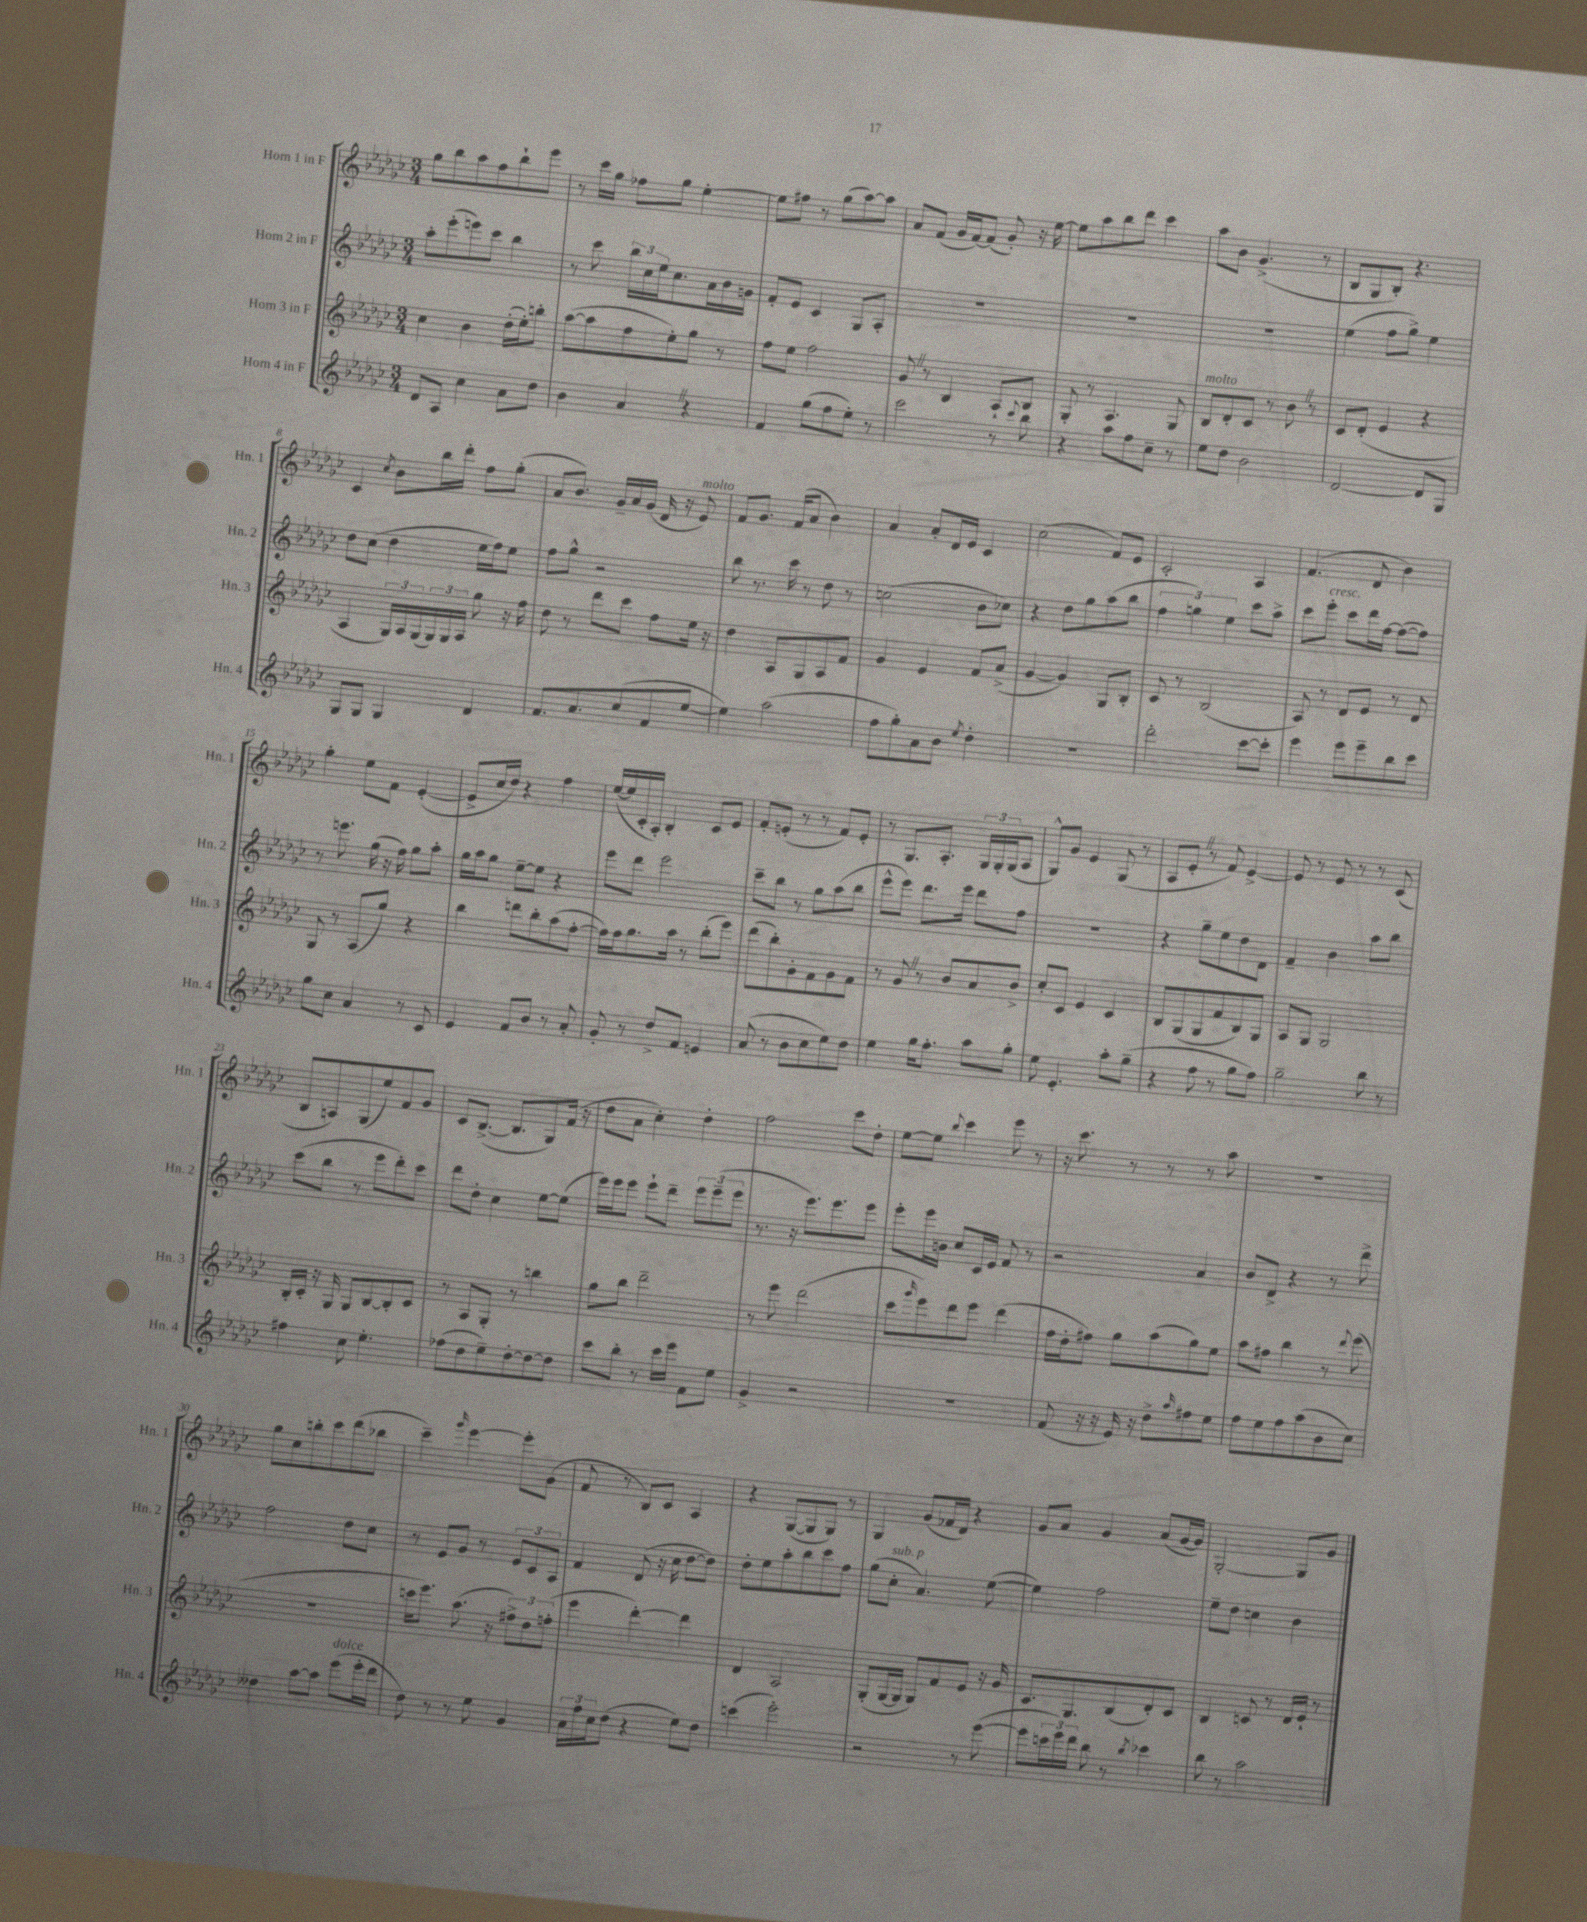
<<
\new StaffGroup <<
\new Staff = "s0" \with { instrumentName = "Horn 1 in F" shortInstrumentName = "Hn. 1" } {
    \clef treble \key ges \major \numericTimeSignature \time 3/4
    ges''8 bes''8 aes''8 f''8 bes''8-! ees'''8 |
    r8 ces'''16 ges''16 fes''8 ges''8 ees''4~-. |
    ees''8 fis''8 r8 ges''8( aes''8~) aes''8 |
    aes'8 f'8( ges'16 f'16~) f'8( ges'8-.) r16 ees''16~ |
    ees''8 aes''8 bes''8 des'''8 ces'''4 |
    aes''8 bes'8 ges'4.->( r8 |
    bes8 ges8 bes8-.) r4. |
    ces'4 \acciaccatura { ces''8 } bes'8 bes''16 des'''16-. f''8 ges''8-.( |
    aes'8 bes'8.) ges'16-- aes'16 ges'16( des'16 r16 ees'8^\markup { \italic "molto" }) |
    f'8 ges'8. f'16( aes'8 bes'4) |
    aes'4 aes'8-. des'16 ees'16 ces'4 |
    ces''2( f'8) ees'8 |
    ces'2-. aes4 |
    f'4.( des'8 bes'4) |
    ges''4-. ees''8 f'8 ees'4~-.( |
    ees'8-> ces''16 des''16) r4 f''4 |
    ees''16~( ees''16 ces'16-. aes16-.) bes4-. ces'8 ees'8 |
    f'8-. e'8-.( r8 r8 f'8) e'8-. |
    r8 ges8. aes8.-. \tuplet 3/2 { ges16 ges16-. ges16( } aes8 |
    ges8-^) ges'8 ees'4 ges8( r8 |
    aes8 ees'8-. \once \override BreathingSign.text = \markup { \musicglyph "scripts.caesura.straight" } \breathe r8 f'8) ees'4~-> |
    ees'8 r8 ees'8 r8 r8 ces'8( |
    bes8 a8) ges8( ees''8) f'8 ges'8 |
    ces'8 bes8.~->( bes8. ges8) f'16( r16 |
    des''8 aes'8 ces''4-.) des''4-. |
    f''2 ces'''8 des''8-. |
    ees''8~ ees''8 \appoggiatura { bes''8 } ces'''4 ees'''8 r8 |
    r16 ces'''8. r8 r8 r8 aes''8 |
    R2. |
    ges''8 ces''8 b''8-. ces'''8 des'''8( bes''8 |
    ces'''4--) \grace { ges'''16 } ees'''4~ ees'''8-. ges'8( |
    f'8 r8 bes8) ces'8 aes4 |
    r4 ges8~( ges8 ges8) r8 |
    ges4 ges'8( fes'16 des'16) r4 |
    ges'8 aes'8 ges'4 aes'8( ges'16~ ges'16) |
    ges2~-. ges8 ges'8 \bar "|." |
}
\new Staff = "s1" \with { instrumentName = "Horn 2 in F" shortInstrumentName = "Hn. 2" } {
    \clef treble \key ges \major \numericTimeSignature \time 3/4
    aes''8-. ees'''8-.( e'''8) ces'''8 bes''4 |
    r8 ces'''8 \tuplet 3/2 { bes''16 ces''16 ees''16 } ces''8. aes'16 bes'16 g'16 |
    f'8-. ees'8 ces'4 ges8 aes8-. |
    R2. |
    R2. |
    R2. |
    ees''4( f''8 ges''8->) ees''4 |
    des''8 ces''8( des''4 ees''16 f''16) ees''8 |
    f''8 ges''8-^ r2 |
    bes''8 r8. ces'''16 r8 des''8 r8 |
    c''2( bes'8 ces''8) |
    r4 des''8 ges''8 aes''8( bes''8 |
    \tuplet 3/2 { f''4 g''4) ees''4 } ces'''8 aes''8-> |
    ces'''8 ees'''8-.^\markup { \italic "cresc." } ces'''8 des'''16 f''16~ f''8~( f''8) |
    r8 e'''8. ges''16( r16 f''16) ges''8 aes''8-. |
    ges''16 aes''16 ges''8 ees''8~-- ees''8 r4 |
    ees'''8 des'''8 ees'''2 |
    ces'''8-- bes''8 r8 ges''8 aes''8( bes''8 |
    ees'''8-^ ees'''8) des'''8. ees'''16 des'''8 f''8 |
    R2. |
    r4 ges''8-- ees''8 des''8 des'8 |
    f'4-- bes'4 aes''8 bes''8 |
    ces'''8( bes''8 r8 ees'''8 des'''8-.) ces'''8 |
    des'''8 des''8-. ces''4 ees''8~ ees''8( |
    ees'''16) ees'''16 ees'''8 ees'''8-! des'''8-- \tuplet 3/2 { ees'''8 ees'''8--( ees'''8 } |
    r8. r16 ees'''8.) ees'''8. ees'''8 |
    ees'''8-. ees'''16 b'16 ces''8 ces'16 ees'16 f'8 r8 |
    r2 aes'4 |
    bes'8 des'8-> r4 r8 des'''8-> |
    f''2 des''8 ces''8 |
    r8 ees'8 ges'8 r8 \tuplet 3/2 { ees'8 ces'8 aes8 } |
    f'4 des'8( r16 ces''16 des''8~ des''8) |
    des''8-. ees''8 aes''8-. bes''8 ces'''8 f''8 |
    ges''8( ces''8-.^\markup { \italic "sub. p" } aes'4.) ees''8~( |
    ees''4) f''2 |
    ees''8-- des''8 c''4 bes'4 \bar "|." |
}
\new Staff = "s2" \with { instrumentName = "Horn 3 in F" shortInstrumentName = "Hn. 3" } {
    \clef treble \key ges \major \numericTimeSignature \time 3/4
    ces''4 bes'4 des''16-.( ees''16-.) b''8-. |
    aes''8~( aes''8 f''8 ees''8-.) ges''8 r8 |
    f''8 ees''8 f''2 |
    ges'8 \once \override BreathingSign.text = \markup { \musicglyph "scripts.caesura.straight" } \breathe r8 bes4 aes8-! bes8 |
    ges8-. r8 aes4. ges8 |
    bes8^\markup { \italic "molto" } des'8-. ces'8 r8 bes'8 \once \override BreathingSign.text = \markup { \musicglyph "scripts.caesura.straight" } \breathe r8 |
    ces'8 des'8-.( ees'4 r4 |
    aes4 \tuplet 3/2 { ges16) aes16 ges16( } \tuplet 3/2 { ges16) ges16 aes16 } ges''8 r16 f''16 |
    des''8 r8 des'''8 ces'''8 f''8 ees''16 r16 |
    des''4 aes8 ges8 aes8 f'8 |
    ges'4 ees'4 f'8 aes'8->( |
    ges'4~ ges'4) ges8 bes8-. |
    ces'8 r8 bes2( |
    aes8) r8 des'8 ees'8 r8 des'8 |
    ges8 r8 aes8( ges''8) r4 |
    bes''4 d'''8 bes''8-. aes''8( f''8~-. |
    f''16) f''16 ges''8. aes''16 r8 bes''8-.( ees'''8) |
    des'''8( bes''8-.) ges'8-. f'8 ges'8 f'8 |
    r8 ges'8 \once \override BreathingSign.text = \markup { \musicglyph "scripts.caesura.straight" } \breathe r8 bes'8 aes'8 bes'8-> |
    ces''8-. ces'8 ees'4 ces'4 |
    bes8 ges8( ges8 f'8 bes8) ges8 |
    aes8 ges8 ges2 |
    bes16-. ces'16-. r16 ges16 ges8 bes8~ bes8-. ces'8 |
    r8 aes8 ges8-. r8 b''4 |
    ges''8 bes''8 des'''2-- |
    r8 ees'''8 des'''2( |
    ces'''8 \grace { ges'''16 } ees'''8) des'''8 ees'''8 des'''4( |
    f''16 des''16-. fis''8) ges''8 aes''8( ges''8) ees''8 |
    aes''8 fis''8 bes''4 r8 \appoggiatura { des'''8 } ees'''8( |
    R2. |
    c'''16 ees'''8.) aes''8.( r16 \tuplet 3/2 { fis''8->) des''8 f''8-.( } |
    ees'''4 des'''4~-.) des'''4 |
    des'4 aes2 |
    ges8-.( ges16~ ges16 ges8) f'8 ees'8 r16 ges'16 |
    ces'8. ges8. bes8( des'8-.) ces'8 |
    bes4 c'8 r8 des'16 ees'16-! r8 \bar "|." |
}
\new Staff = "s3" \with { instrumentName = "Horn 4 in F" shortInstrumentName = "Hn. 4" } {
    \clef treble \key ges \major \numericTimeSignature \time 3/4
    des'8 aes8 ces''4 aes'8 des''8 |
    bes'4 aes'4 \once \override BreathingSign.text = \markup { \musicglyph "scripts.caesura.straight" } \breathe r4 |
    f'4 ges''8( f''8 ees''8-.) r8 |
    ces'''2 r8 \appoggiatura { ces'''8 } bes''8 |
    r4 aes''8 f''8 ces''8-- r8 |
    ees''8 des''8 bes'2 |
    des'2~ des'8 ges8 |
    ges8 ges8 ges4 des'4 |
    f'8. aes'8. ces''8( f'8 ees''8~ |
    ees''4) aes''2( |
    f''8 ges''8-.) aes'8 bes'8 \acciaccatura { ees''8 } des''4-. |
    R2. |
    des'''2-. ces'''8~ ces'''8-. |
    ees'''4 ees'''8 ees'''8-- bes''8 ces'''8 |
    ges''8 ces''8 aes'4 r8 ces'8 |
    ees'4 f'8 bes'8 r8 aes'8-. |
    ges'8-. r8 des''8-> f'8 e'4 |
    aes'8( r8 bes'8 ces''8 ees''8) des''8 |
    ees''4 ges''16 f''8.-. aes''8 ges''8-. |
    ees''8 ees'4.-. aes''8-. ges''8--( |
    r4 f''8 r8 ges''8 f''8) |
    ges''2-- bes''8 r8 |
    fis''4 ces''8 ees''4.-. |
    fes''8( des''8 ees''8--) des''8~-. des''8~ des''8 |
    ces'''8 bes''8-. r8 ces'''16 ees'''16 f'8 ees''8 |
    ges'4-> r2 |
    R2. |
    f'8( r16 r16 ees'16) r16 des''8-> \grace { aes''16 } fis''8 ees''8 |
    f''8 ees''8 f''8 aes''8( bes'8 ces''8) |
    deses''4 aes''8~ aes''8 ees'''8^\markup { \italic "dolce" }( ees'''16-. des'''16 |
    des''8) r8 r8 ees''8 ges'4 |
    \tuplet 3/2 { aes'16 f''16 ces''16 } des''8( r4 ees''8) des''8 |
    c'''4( ees'''2-.) |
    r2 r8 ees'''8~( |
    ees'''8 \tuplet 3/2 { c'''16 ees'''16) des'''16 } bes''8 r8 \acciaccatura { bes''8 } ces'''4 |
    bes''8 r8 aes''2 \bar "|." |
}
>>
>>
